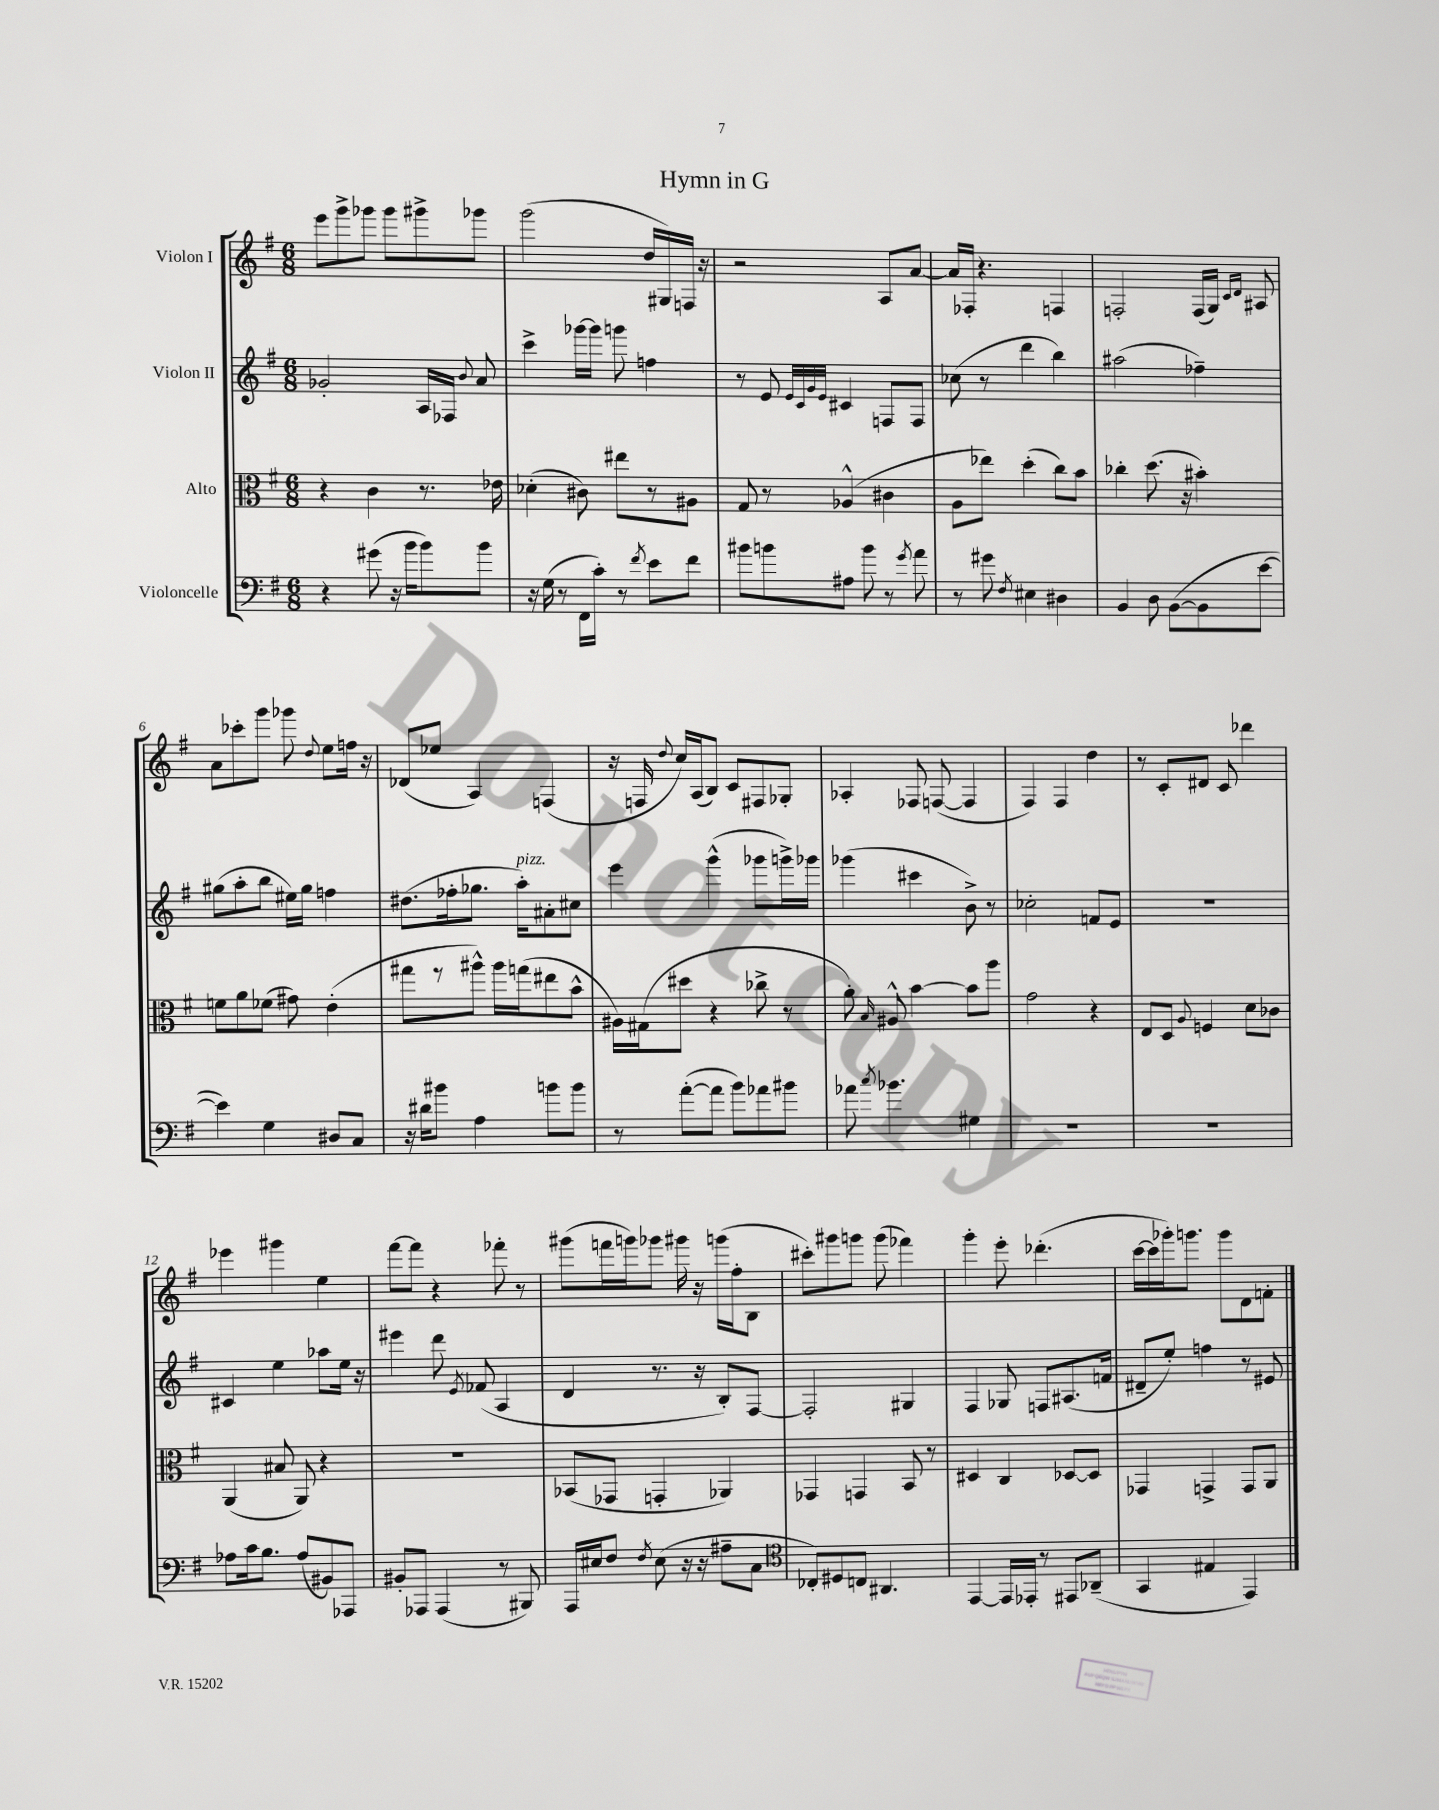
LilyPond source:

\header { title = "Hymn in G" }
<<
\new StaffGroup <<
\new Staff = "s0" \with { instrumentName = "Violon I" } {
    \clef treble \key g \major \numericTimeSignature \time 6/8
    \autoBeamOff e'''8[ g'''8-> ges'''8] ges'''8[ gis'''8-> ges'''8] |
    g'''2( d''16[ gis16) f16] r16 |
    r2 a8[ a'8]~ |
    a'16[ fes16]-. r4. f4 |
    f2-. f16[( g16]) \grace { c'16[ d'16] } ais8 |
    a'8[ ces'''8-. g'''8] ges'''8 \appoggiatura { d''8 } e''8[ f''16] r16 |
    des'8[( ees''8] a4) f4( |
    r16 f16 \appoggiatura { d''8 } c''16[) a16( b8]) c'8[ fis8 ges8]-. |
    aes4-. fes8 f8~( f4 |
    fis4) fis4 d''4 |
    r8 c'8[-. dis'8] c'8 des'''4 |
    ees'''4 gis'''4 e''4 |
    fis'''8[~ fis'''8] r4 fes'''8-. r8 |
    gis'''8[( f'''16 g'''16) ges'''8] gis'''16 r16 g'''16[( fis''16-. b8] |
    cis'''8[-.) gis'''8 g'''8] g'''8( fes'''4) |
    g'''4-. e'''8-. des'''4.-.( |
    c'''16[~ c'''16 ges'''16-.) g'''8.] g'''8[ d'8 f'8]-. \bar "|." |
}
\new Staff = "s1" \with { instrumentName = "Violon II" } {
    \clef treble \key g \major \numericTimeSignature \time 6/8
    \autoBeamOff ges'2-. a16[ fes16] \appoggiatura { b'8 } a'8 |
    c'''4-> ges'''16[~ ges'''16] g'''8 f''4 |
    r8 e'8 \grace { e'32[ c'32 g'32 e'32] } cis'4 f8[ f8] |
    ces''8( r8 d'''4 b''4) |
    ais''2( fes''4--) |
    gis''8[( a''8-. b''8] eis''16[) gis''16] f''4 |
    dis''8.[( fes''16-. ges''8.] a''16[-.^\markup { \italic "pizz." }) ais'8-. cis''8] |
    e'''4 g'''4-^( ges'''8[ g'''16->) ges'''16] |
    ges'''4( cis'''4 b'8->) r8 |
    ces''2-. f'8[ e'8] |
    R2. |
    cis'4 e''4 aes''8[ e''16] r16 |
    eis'''4 d'''8 \acciaccatura { e'8 } fes'8( a4 |
    d'4 r8. r16 b8[-.) fis8]~ |
    fis2-. gis4 |
    fis4 ges8 f8[ ais8.( f'16] |
    dis'8[-- e''8]-.) f''4 r8 eis'8 \bar "|." |
}
\new Staff = "s2" \with { instrumentName = "Alto" } {
    \clef alto \key g \major \numericTimeSignature \time 6/8
    \autoBeamOff r4 c'4 r8. ees'16 |
    des'4-.( cis'8) eis''8[ r8 ais8] |
    g8 r8 aes4-^( cis'4 |
    a8[ ees''8]) d''4-.( c''8[) b'8] |
    ces''4-. d''8.( r16 bis'4-.) |
    f'8[ a'8 fes'8]( gis'8) e'4-.( |
    gis''8[ r8 ais''8]-^) ais''16[ g''16( eis''8 b'8]-^ |
    ais16[) gis16( dis''8] r4 ces''8-> r8 |
    a'8-.) \grace { b16 } ais8-^ b'4~ b'8[ a''8] |
    g'2 r4 |
    e8[ d8] \appoggiatura { a8 } f4 d'8[ ces'8] |
    a,4( bis8 a,8) r4 |
    R2. |
    bes,8[( ges,8] g,4-. aes,4) |
    ges,4 g,4 b,8 r8 |
    dis4 c4 des8[~ des8] |
    ges,4 g,4-> g,8[ a,8] \bar "|." |
}
\new Staff = "s3" \with { instrumentName = "Violoncelle" } {
    \clef bass \key g \major \numericTimeSignature \time 6/8
    \autoBeamOff r4 gis'8( r16 b'16[ b'8) b'8] |
    r16 g16( r8 fis,16[ c'16]-.) r8 \acciaccatura { fis'8 } e'8[ fis'8] |
    bis'8[ b'8 ais8] b'8 r8 \acciaccatura { g'8 } a'8 |
    r8 gis'8 \acciaccatura { fis8 } eis4 dis4 |
    b,4 d8 b,8[~( b,8 e'8]~ |
    e'4) g4 dis8[ c8] |
    r16 dis'16[ bis'8] a4 b'8[ b'8] |
    r8 a'8[~-.( a'8] b'8[) aes'8 bis'8] |
    aes'8 \acciaccatura { c''8 } bes'4. gis4 |
    R2. |
    R2. |
    aes8[ c'16 b8.] aes8[( bis,8) aes,,8] |
    bis,8[-. aes,,8] aes,,4( r8 bis,,8) |
    a,,16[ eis16 fis8] \acciaccatura { fis8 } eis8( r16 r16 ais8[-- c8] |
    \clef tenor ces8[-.) dis8 c8] ais,4. |
    e,4~ e,16[ ees,16]-. r8 eis,8[ aes,8]--( |
    g,4 eis4 e,4) \bar "|." |
}
>>
>>
